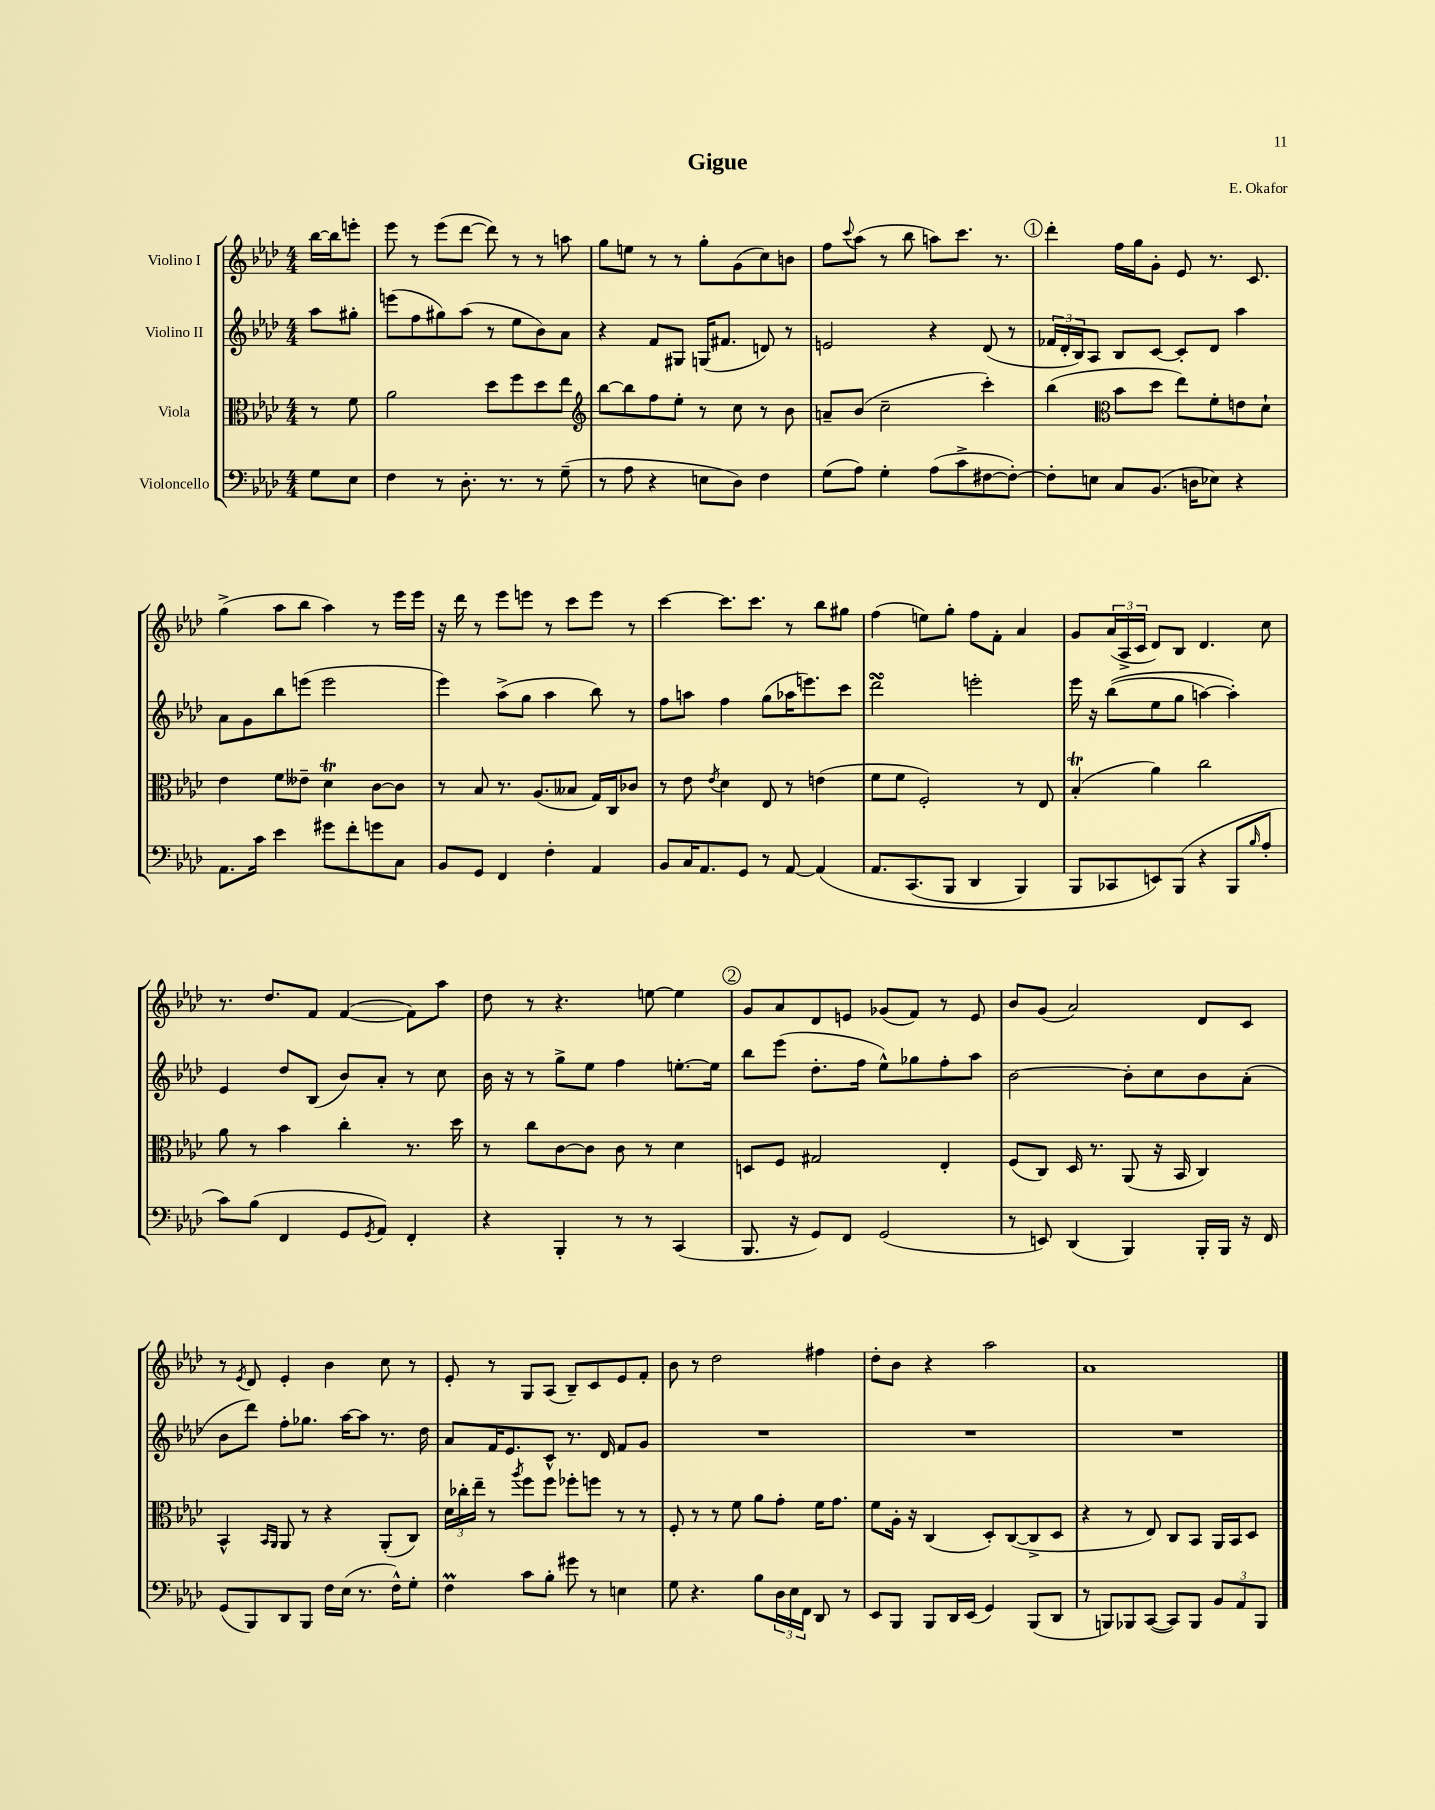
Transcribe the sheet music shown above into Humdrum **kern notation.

**kern	**kern	**kern	**kern
*staff4	*staff3	*staff2	*staff1
*clefF4	*clefC3	*clefG2	*clefG2
*k[b-e-a-d-]	*k[b-e-a-d-]	*k[b-e-a-d-]	*k[b-e-a-d-]
*M4/4	*M4/4	*M4/4	*M4/4
8G\L	8r	8aa-\L	[16bb-\LL
.	.	.	16bb-\]J
8E-\J	8f\	8gg#'\J	8eee'\J
=	=	=	=
4F\	2a-\	(8eee\L	8eee-\
.	.	8ff\	8r
8r	.	8gg#\)	(8eee-\L
8.D-'\	.	(8aa-\J	[8ddd-\J
.	8dd-\L	8r	8ddd-\])
8.r	.	.	.
.	8ff\	8ee-\L	8r
8r	8dd-\	8b-\)	8r
(8G~\	8ee-\J	8a-\J	8aa\
=	=	=	=
*	*clefG2	*	*
8r	[8bb-\L	4r	8gg\L
8A-\	8bb-\]	.	8ee\J
4r	8ff\	8f/L	8r
.	8ee-'\J	8G#/J	8r
8E\L	8r	(16G/LK	8gg'\L
.	.	8.f#/J	.
8D-\J)	8cc\	.	(8g\
4F\	8r	8d/)	8cc\)
.	8b-\	8r	8b\J
=	=	=	=
(8G\L	8a~/L	2e/	8ff\L
.	.	.	8qqccc/
8A-\J)	(8b-/J	.	(8aa-\J
4G'\	2cc~\	.	8r
.	.	.	8bb-\
(8A-\L	.	4r	8aa\L)
8c^\	.	.	8.ccc\J
[8F#\	4ccc'\)	(8d-/	.
.	.	.	8.r
8F#'\_J)	.	8r	.
=	=	=	=
8F#'\]L	(4bb-\	24f-/LL	4ddd-'\
.	.	24d-'/	.
.	.	24B-/J)	.
8E\J	.	8A-/J	.
*	*clefC3	*	*
8C/L	8b-\L	8B-/L	16ff\LL
.	.	.	16gg\J
(8.BB-/J	8dd-\J	[8c/J	8g'\J
.	8ee-\L)	8c'/]L	8e-/
16D\LK	.	.	.
8E-\J)	8f'\	8d-/J	8.r
4r	8e\	4aa-\	.
.	.	.	8.c/
.	8d-`\J	.	.
=	=	=	=
8.AA-\L	4e-\	8a-\L	(4gg^\
.	.	8g\	.
16c\Jk	.	.	.
4e-\	8f\L	8bb-\	8aa-\L
.	8e--~\J	(8eee\J	8bb-\J
8g#\L	4d-\	2eee\	4aa-\)
8f'\	.	.	.
8g\	[8c\L	.	8r
8C\J	8c\]J	.	16eee-\LL
.	.	.	16eee-\JJ
=	=	=	=
8BB-/L	8r	4eee-\)	16r
.	.	.	16ddd-\
8GG/J	8B-/	.	8r
4FF/	8.r	(8aa-^\L	8eee-\L
.	.	8gg\J	8eee\J
.	(8.A-/L	.	.
4F'\	.	4aa-\	8r
.	8B--/J	.	8ccc\L
4AA-/	16G/LL)	8bb-\)	8eee\J
.	16C/J	.	.
.	8c-/J	8r	8r
=	=	=	=
8BB-/L	8r	8ff\L	[4ccc\
16C/K	8e-\	8aa\J	.
8.AA-/	.	.	.
.	8qe-/	.	.
.	4d-\	4ff\	8.ccc\]L
8GG/J	.	.	.
.	.	.	8.ccc\J
8r	8E-/	(8gg\L	.
[8AA-/	8r	16aa-\K	8r
.	.	8.eee\)	.
&(4AA-/]	(4e\	.	8bb-\L
.	.	8ccc\J	8gg#\J
=	=	=	=
8.AA-/L	8f\L	2ddd-\	(4ff\
.	8f\J	.	.
(8.CC/	.	.	.
.	2F'/)	.	8ee\L)
8BBB-/J	.	.	8gg'\J
4DD-/	.	2eee'\	8ff\L
.	.	.	8f'\J
4BBB-/)	8r	.	4a-/
.	8E-/	.	.
=	=	=	=
8BBB-/L	(4B-'/	16eee-\	8g/L
.	.	16r	.
8CC-/	.	&((8bb-\L	(24a-/L
.	.	.	24A-^/
.	.	.	24c/JJ
8EE/&)	4a-\)	8ee-\	8d-/L)
(8BBB-/J	.	8gg\J	8B-/J
4r	2cc\	[4aa\)	4.d-/
8BBB-/L	.	4aa'\]&)	.
16qqB-/	.	.	.
8A-'/J	.	.	8cc\
=	=	=	=
8c\L)	8a-\	4e-/	8.r
(8B-\J	8r	.	.
.	.	.	8.dd-/L
4FF/	4b-\	8dd-/L	.
.	.	(8B-/J	8f/J
8GG/L	4cc'\	8b-/L)	([4f/
8qGG/	.	.	.
8AA-/J)	.	8a-'/J	.
4FF'/	8.r	8r	8f\]L)
.	.	8cc\	8aa-\J
.	16dd-\	.	.
=	=	=	=
4r	8r	16b-\	8dd-\
.	.	16r	.
.	8cc\L	8r	8r
4BBB-'/	[8c\	8gg^\L	4.r
.	8c\]J	8ee-\J	.
8r	8c\	4ff\	.
8r	8r	.	[8ee\
(4CC/	4d-\	[8.ee'\L	4ee\]
.	.	16ee\]Jk	.
=	=	=	=
8.BBB-/	8D/L	8bb-\L	8g/L
.	8F/J	(8eee-\J	8a-/
16r	.	.	.
8GG/L)	2G#/	8.dd-'\L	8d-/
8FF/J	.	.	8e/J
.	.	16ff\Jk	.
(2GG/	.	8ee-^^\L)	(8g-/L
.	.	8gg-\	8f/J)
.	4E-'/	8ff'\	8r
.	.	8aa-\J	8e/
=	=	=	=
8r	(8F/L	[2b-\	8b-/L
8EE/)	8C/J)	.	(8g/J
(4DD-/	16D-/	.	2a-/)
.	8.r	.	.
4BBB-/)	(8AA-/	8b-'\]L	.
.	16r	8cc\	.
.	16BB-/	.	.
16BBB-'/LL	4C/)	8b-\	8d-/L
16BBB-/JJ	.	.	.
16r	.	(8a-'\J	8c/J
16FF/	.	.	.
=	=	=	=
(8GG/L	4BB-^^/	8b-\L	8r
.	.	.	8qe-/
8BBB-/)	.	8ddd-\J)	8d-/
.	16qqBB-/LL	.	.
.	16qqAA-/JJ	.	.
8DD-/	8AA-/	8ff'\L	4e-'/
8BBB-/J	8r	8.gg-\J	.
16F\LL	4r	.	4b-\
(16E-\JJ	.	[16aa-\LK	.
8.r	.	8aa-\]J	.
.	(8AA-'/L	8.r	8cc\
16F^^\LK)	.	.	.
8G'\J	8C/J)	.	8r
.	.	16dd-\	.
=	=	=	=
4F\	24d-\LL	8a-/L	8e-'/
.	24cc-'\	.	.
.	24ee-~\JJ	.	.
.	8r	16f/K	8r
.	.	8.e-/	.
.	8qaa-/	.	.
8c\L	8ff\L	.	8G/L
8B-'\J	8ff\J	8c^^/J	(8A-/J
8g#\	8ff-'\L	8.r	8B-~/L)
8r	8ff\J	.	8c/
.	.	16d-/	.
4E\	8r	8f/L	8e-/
.	8r	8g/J	8f'/J
=	=	=	=
8G\	8F'/	1r	8b-\
4.r	8r	.	8r
.	8r	.	2dd-\
.	8f\	.	.
8B-\L	8a-\L	.	.
24D-\L	8g'\J	.	.
24E-\	.	.	.
24FF\JJ	.	.	.
8DD-/	16f\LK	.	4ff#\
.	8.g\J	.	.
8r	.	.	.
=	=	=	=
8EE-/L	8f\L	1r	8dd-'\L
8BBB-/J	16A-'\Jk	.	8b-\J
.	16r	.	.
8BBB-/L	(4C/	.	4r
16DD-/L	.	.	.
(16EE-/JJ	.	.	.
4GG/)	8D-'/L)	.	2aa-\
.	([8C/	.	.
(8BBB-/L	8C^/]	.	.
8DD-/J	8D-/J	.	.
=	=	=	=
8r	4r	1r	1a-
8BBB/L)	.	.	.
8BBB-/	8r	.	.
([8CC/J	8E-/)	.	.
8CC/]L)	8C/L	.	.
8BBB-/J	8BB-/J	.	.
12BB-/L	16AA-/LL	.	.
.	16BB-/J	.	.
12AA-/	.	.	.
.	8D-/J	.	.
12BBB-/J	.	.	.
==	==	==	==
*-	*-	*-	*-
